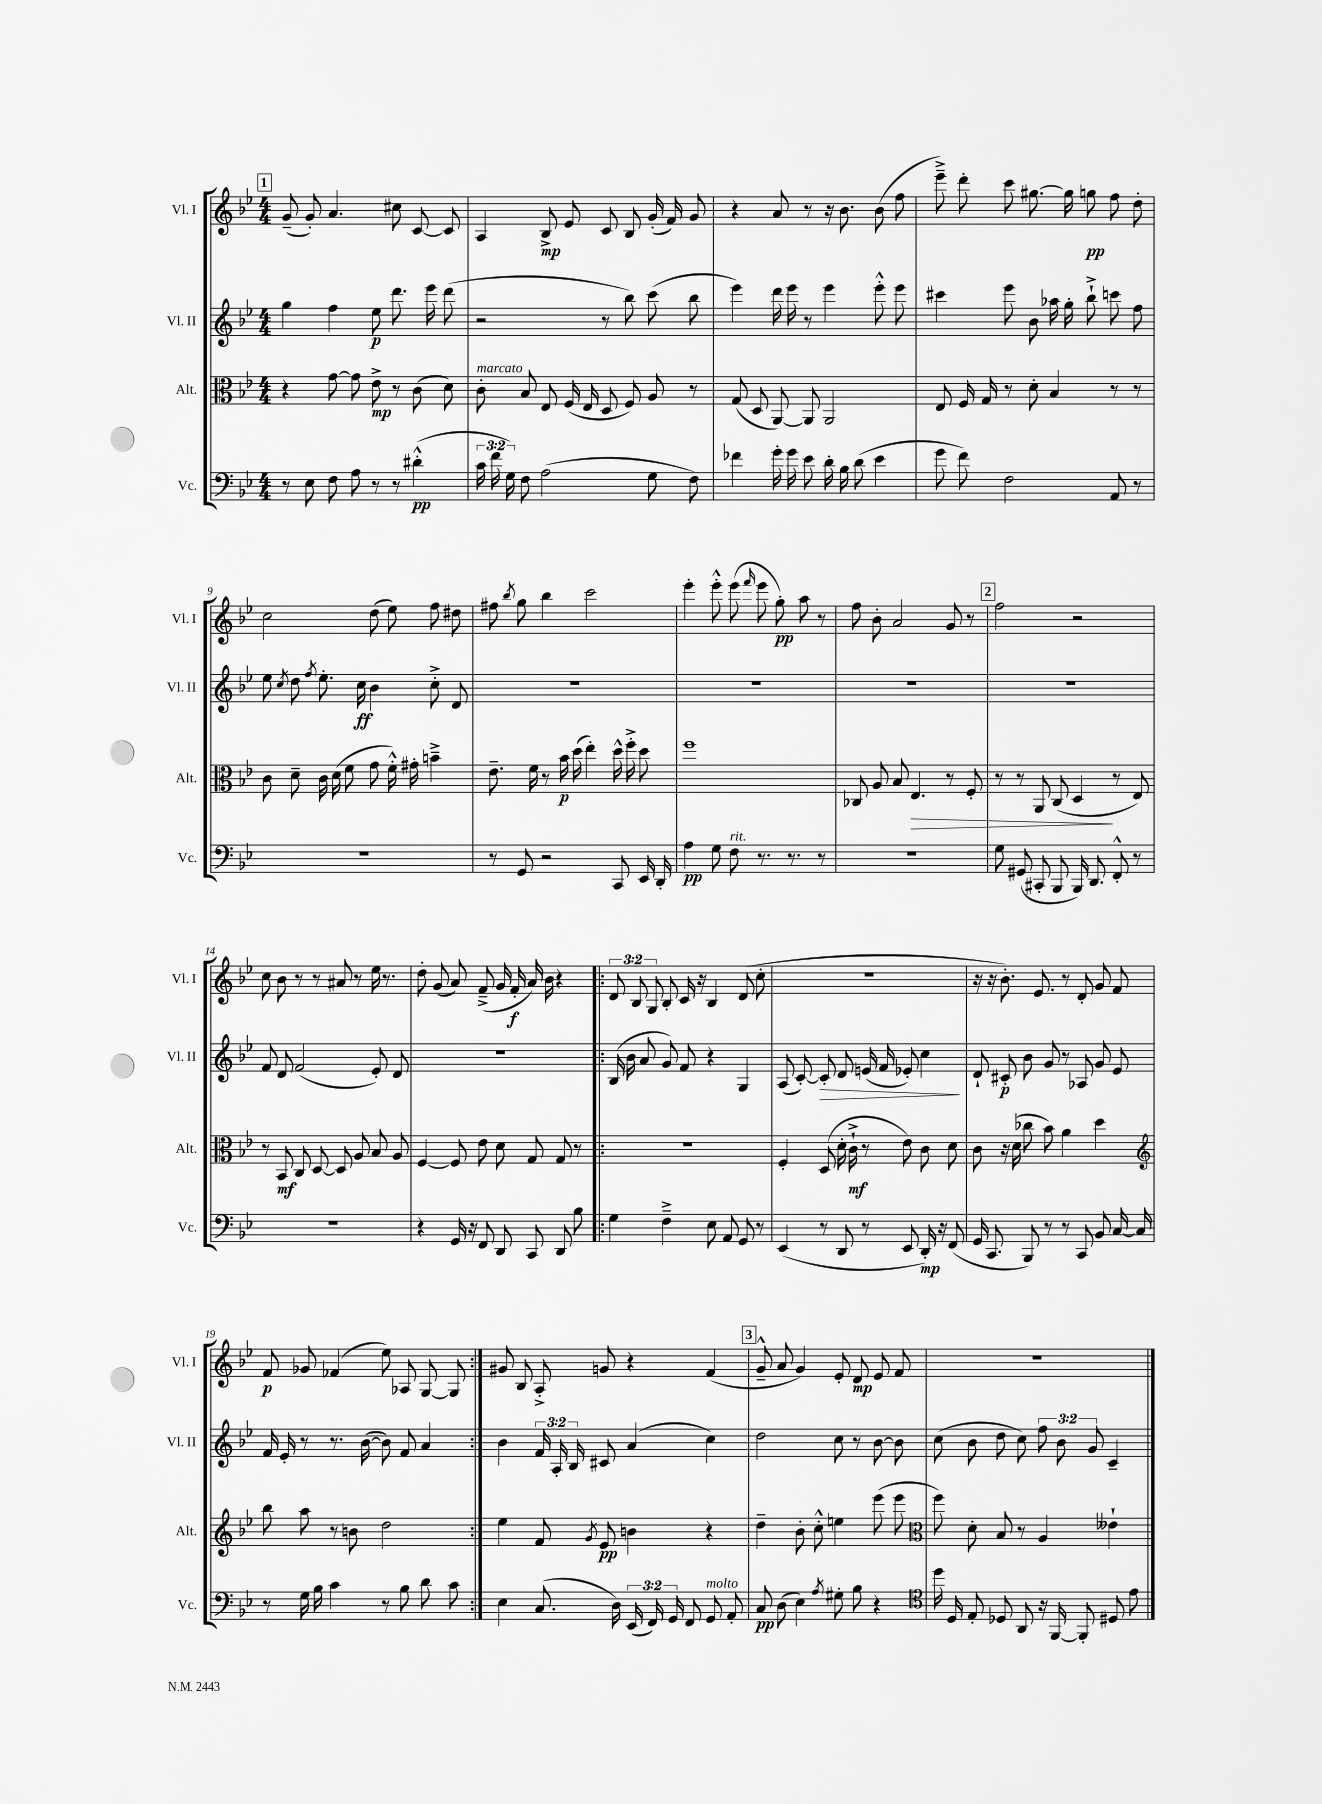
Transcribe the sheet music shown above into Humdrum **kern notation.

**kern	**dynam	**kern	**dynam	**kern	**dynam	**kern	**dynam
*part4	*part4	*part3	*part3	*part2	*part2	*part1	*part1
*staff4	*staff4	*staff3	*staff3	*staff2	*staff2	*staff1	*staff1
*I"Vc.	*	*I"Alt.	*	*I"Vl. II	*	*I"Vl. I	*
*I'Vc.	*	*I'Alt.	*	*I'Vl. II	*	*I'Vl. I	*
*clefF4	*	*clefC3	*	*clefG2	*	*clefG2	*
*k[b-e-]	*	*k[b-e-]	*	*k[b-e-]	*	*k[b-e-]	*
*M4/4	*	*M4/4	*	*M4/4	*	*M4/4	*
!!LO:REH:place=s1:t=1
=5	=5	=5	=5	=5	=5	=5	=5
8r	.	4r	.	4gg\	.	(8g~/	.
8E-\	.	.	.	.	.	8g'/)	.
8F\	.	[8g\	.	4ff\	.	4.a/	.
8A\	.	8g\]	.	.	.	.	.
8r	.	8e-^\	mp	8ee-\	p	.	.
8r	.	8r	.	8.ddd\	.	8cc#X\	.
(4d#X'^^\	pp	(8c\	.	.	.	[8c/	.
.	.	.	.	16eee-\	.	.	.
.	.	8d\)	.	(8ddd\	.	8c/]	.
=6	=6	=6	=6	=6	=6	=6	=6
!	!	!LO:TX:a:i:t=marcato	!	!	!	!	!
24c\	.	8c'\	.	2r	.	4A/	.
24f\	.	.	.	.	.	.	.
24G\)	.	.	.	.	.	.	.
8F\	.	8B-/	.	.	.	.	.
(2A\	.	8E-/	.	.	.	8B-^/	mp
.	.	(16F/	.	.	.	8e-/	.
.	.	16E-/	.	.	.	.	.
.	.	8D/	.	8r	.	8c/	.
.	.	8F/)	.	8bb-\)	.	8B-/	.
8G\	.	8A/	.	(8ccc\	.	(16g'/	.
.	.	.	.	.	.	16f/)	.
8F\)	.	8r	.	8bb-\	.	8g/	.
=7	=7	=7	=7	=7	=7	=7	=7
4f-X\	.	(8G/	.	4eee-\)	.	4r	.
.	.	8D/	.	.	.	.	.
16g'\	.	[8AA/)	.	16ddd\	.	8a/	.
16g\	.	.	.	16eee-\	.	.	.
8e-\	.	8AA/]	.	8r	.	8r	.
16d'\	.	2AA/	.	4eee-\	.	16r	.
16B-\	.	.	.	.	.	8.b-\	.
(8d\	.	.	.	.	.	.	.
4e-\	.	.	.	8eee-'^^\	.	(8b-\	.
.	.	.	.	8eee-\	.	8ff\	.
=8	=8	=8	=8	=8	=8	=8	=8
8g\	.	8E-/	.	4ccc#X\	.	8eee-~^\)	.
8f\)	.	16F/	.	.	.	8ddd'\	.
.	.	16G/	.	.	.	.	.
2F\	.	8r	.	8eee-\	.	8ccc\	.
.	.	8d'\	.	8b-\	.	[8.gg#X\	.
.	.	4B-/	.	16aa-X\	.	.	.
.	.	.	.	16gg'\	.	16gg#\]	.
.	.	.	.	8bb-`^\	.	8ggn\	pp
8AA/	.	8r	.	8cccn\	.	8ff\	.
8r	.	8r	.	8ff\	.	8dd'\	.
!!LO:LB:g=z
=9	=9	=9	=9	=9	=9	=9	=9
1r	.	8c\	.	8ee-\	.	2cc\	.
.	.	.	.	8qcc/	.	.	.
.	.	8d~\	.	8dd\	.	.	.
.	.	.	.	8qff/	.	.	.
.	.	16c\	.	8.ee-'\	.	.	.
.	.	(16d\	.	.	.	.	.
.	.	8f\	.	.	.	.	.
.	.	.	.	16cc\	ff	.	.
.	.	8g\	.	4b-\	.	(8dd\	.
.	.	16f'^^\)	.	.	.	8ee-\)	.
.	.	16g#X'\	.	.	.	.	.
.	.	4bn~^\	.	8cc'^\	.	8ff\	.
.	.	.	.	8d/	.	8dd#X\	.
=10	=10	=10	=10	=10	=10	=10	=10
8r	.	8.e-~\	.	1r	.	8ff#X\	.
.	.	.	.	.	.	8qbb-/	.
8GG/	.	.	.	.	.	8gg\	.
.	.	16f\	.	.	.	.	.
2r	.	8r	.	.	.	4bb-\	.
.	.	16b-\	p	.	.	.	.
.	.	(16dd\	.	.	.	.	.
.	.	4ee-'\)	.	.	.	2ccc\	.
8CC/	.	16dd^^\	.	.	.	.	.
.	.	16ff'^\	.	.	.	.	.
16EE-/	.	8dd\	.	.	.	.	.
16DD'/	.	.	.	.	.	.	.
=11	=11	=11	=11	=11	=11	=11	=11
4A\	pp	1ff	.	1r	.	4eee-'\	.
8G\	.	.	.	.	.	8eee-'^^\	.
!LO:TX:a:i:t=rit.	!	!	!	!	!	!	!
8F\	.	.	.	.	.	(8eee-\	.
.	.	.	.	.	.	16qqfff/	.
8.r	.	.	.	.	.	8eee-\	.
.	.	.	.	.	.	8gg'\)	pp
8.r	.	.	.	.	.	.	.
.	.	.	.	.	.	8aa\	.
8r	.	.	.	.	.	8r	.
=12	=12	=12	=12	=12	=12	=12	=12
1r	.	8C-X/	.	1r	.	8ff\	.
.	.	8A/	.	.	.	8b-'\	.
.	.	8B-/	.	.	.	2a/	.
!	!	!	!LO:HP:b	!	!	!	!
.	.	4.E-/	>	.	.	.	.
.	.	8r	.	.	.	8g/	.
.	.	8F'/	.	.	.	8r	.
!!LO:REH:place=s1:t=2
=13	=13	=13	=13	=13	=13	=13	=13
8G\	.	8r	.	1r	.	2ff\	.
(8GG#X/	.	8r	.	.	.	.	.
8CC#X'/	.	8AA/	.	.	.	.	.
8BBB-/	.	(8C/	.	.	.	.	.
16BBB-/)	.	4D/	.	.	.	2r	.
8.DD/	.	.	.	.	.	.	.
8FF'^^/	.	8r	]	.	.	.	.
8r	.	8E-/)	.	.	.	.	.
!!LO:LB:g=z
=14	=14	=14	=14	=14	=14	=14	=14
1r	.	8r	.	8f/	.	8cc\	.
.	.	8BB-/	mf	8d/	.	8b-\	.
.	.	8C/	.	(2f/	.	8r	.
.	.	[8D/	.	.	.	8r	.
.	.	8D/]	.	.	.	8a#X/	.
.	.	8A/	.	.	.	8r	.
.	.	8B-/	.	8e-'/)	.	16ee-\	.
.	.	.	.	.	.	8.r	.
.	.	8A/	.	8d/	.	.	.
=15	=15	=15	=15	=15	=15	=15	=15
4r	.	[4F/	.	1r	.	8dd'\	.
.	.	.	.	.	.	(8g/	.
16GG/	.	8F/]	.	.	.	8a/)	.
16r	.	.	.	.	.	.	.
8FF/	.	8e-\	.	.	.	(8f~^/	.
8DD/	.	8d\	.	.	.	16g/	.
.	.	.	.	.	.	16f'/	f
8CC/	.	8G/	.	.	.	16a/)	.
.	.	.	.	.	.	16b-\	.
8DD/	.	8G/	.	.	.	4r	.
8B-\	.	8r	.	.	.	.	.
=16!|:	=16!|:	=16!|:	=16!|:	=16!|:	=16!|:	=16!|:	=16!|:
4G\	.	1r	.	(16B-/	.	12d/	.
.	.	.	.	16b-\	.	.	.
.	.	.	.	.	.	12B-/	.
.	.	.	.	8a/	.	.	.
.	.	.	.	.	.	12G/	.
4F~^\	.	.	.	8g/)	.	8B-'/	.
.	.	.	.	8f/	.	16c/	.
.	.	.	.	.	.	16r	.
8E-\	.	.	.	4r	.	4B-/	.
8AA/	.	.	.	.	.	.	.
8GG/	.	.	.	4G/	.	(8d/	.
8r	.	.	.	.	.	8cc'\	.
=17	=17	=17	=17	=17	=17	=17	=17
(4EE-/	.	4F'/	.	(8A/	.	1r	.
.	.	.	.	[8c'/)	.	.	.
!	!	!	!	!	!LO:HP:b	!	!
8r	.	(8D/	.	8c'/]	>	.	.
8DD/	.	16d'\	.	8d/	.	.	.
.	.	16c`^\	mf	.	.	.	.
8r	.	8r	.	(16en/	.	.	.
.	.	.	.	16f/	.	.	.
8EE-/	.	8e-\)	.	8e-X'/)	.	.	.
16DD'/)	mp	8c\	.	4cc\	.	.	.
16r	.	.	.	.	.	.	.
(8FF/	.	8d\	.	.	.	.	.
.	.	.	.	.	]	.	.
=18	=18	=18	=18	=18	=18	=18	=18
16GG/	.	8c\	.	8d`/	.	16r	.
8.CC/	.	.	.	.	.	16r	.
.	.	16r	.	8c#X'/	p	8.b-'\)	.
.	.	(16d\	.	.	.	.	.
8BBB-/)	.	8cc-X\	.	8b-\	.	.	.
.	.	.	.	.	.	8.e-/	.
8r	.	8b-\)	.	8g/	.	.	.
8r	.	4a\	.	8r	.	8r	.
8CC/	.	.	.	8A-X/	.	8d'/	.
8BB-/	.	4dd\	.	8g/	.	8g/	.
[16C/	.	.	.	8e-/	.	8f/	.
16C/]	.	.	.	.	.	.	.
!!LO:LB:g=z
=19	=19	=19	=19	=19	=19	=19	=19
*	*	*clefG2	*	*	*	*	*
8r	.	8bb-\	.	16f/	.	8f/	p
.	.	.	.	16e-'/	.	.	.
16G\	.	8aa\	.	8r	.	8g-X/	.
16B-\	.	.	.	.	.	.	.
4c\	.	8r	.	8.r	.	(4f-X/	.
.	.	8bn\	.	.	.	.	.
.	.	.	.	([16b-\	.	.	.
8r	.	2dd\	.	8b-\])	.	8ee-\)	.
8B-\	.	.	.	8f/	.	8A-X/	.
8d\	.	.	.	4a/	.	[8G/	.
8c\	.	.	.	.	.	8G/]	.
=20:|!	=20:|!	=20:|!	=20:|!	=20:|!	=20:|!	=20:|!	=20:|!
4E-\	.	4ee-\	.	4b-\	.	8g#X/	.
.	.	.	.	.	.	8B-/	.
(8.C/	.	8f/	.	24f/	.	8A'^/	.
.	.	.	.	24A'/	.	.	.
.	.	.	.	24B-/	.	.	.
.	.	8qg/	.	.	.	.	.
.	.	8e-/	pp	8c#X/	.	8gn/	.
16D\)	.	.	.	.	.	.	.
(24EE-/	.	4bn\	.	(4a/	.	4r	.
24FF/)	.	.	.	.	.	.	.
24GG/	.	.	.	.	.	.	.
8FF/	.	.	.	.	.	.	.
!LO:TX:a:i:t=molto	!	!	!	!	!	!	!
8GG/	.	4r	.	4cc\)	.	(4f/	.
8AA'/	.	.	.	.	.	.	.
!!LO:REH:place=s1:t=3
=21	=21	=21	=21	=21	=21	=21	=21
8C/	pp	4dd~\	.	2dd\	.	8g~^^/	.
(8D\	.	.	.	.	.	8a/	.
4E-\)	.	8b-'\	.	.	.	4g/)	.
.	.	8cc'^^\	.	.	.	.	.
8qA/	.	.	.	.	.	.	.
8G#X'\	.	4een\	.	8cc\	.	8e-'/	.
8B-\	.	.	.	8r	.	8d/	mp
4r	.	(8eee-\	.	[8b-\	.	8e-/	.
.	.	8eee-\	.	8b-\]	.	8f/	.
=22	=22	=22	=22	=22	=22	=22	=22
*clefC4	*	*clefC3	*	*	*	*	*
16dd\	.	8ff\)	.	(8cc\	.	1r	.
16D/	.	.	.	.	.	.	.
8E-'/	.	8d'\	.	8b-\	.	.	.
8D-X/	.	8B-/	.	8dd\	.	.	.
8AA/	.	8r	.	8cc\)	.	.	.
16r	.	4A/	.	12ff\	.	.	.
[16FF/	.	.	.	.	.	.	.
.	.	.	.	12b-\	.	.	.
8FF'/]	.	.	.	.	.	.	.
.	.	.	.	12g/	.	.	.
8D#X/	.	4e--X`\	.	4c~/	.	.	.
8e-\	.	.	.	.	.	.	.
==	==	==	==	==	==	==	==
*-	*-	*-	*-	*-	*-	*-	*-
